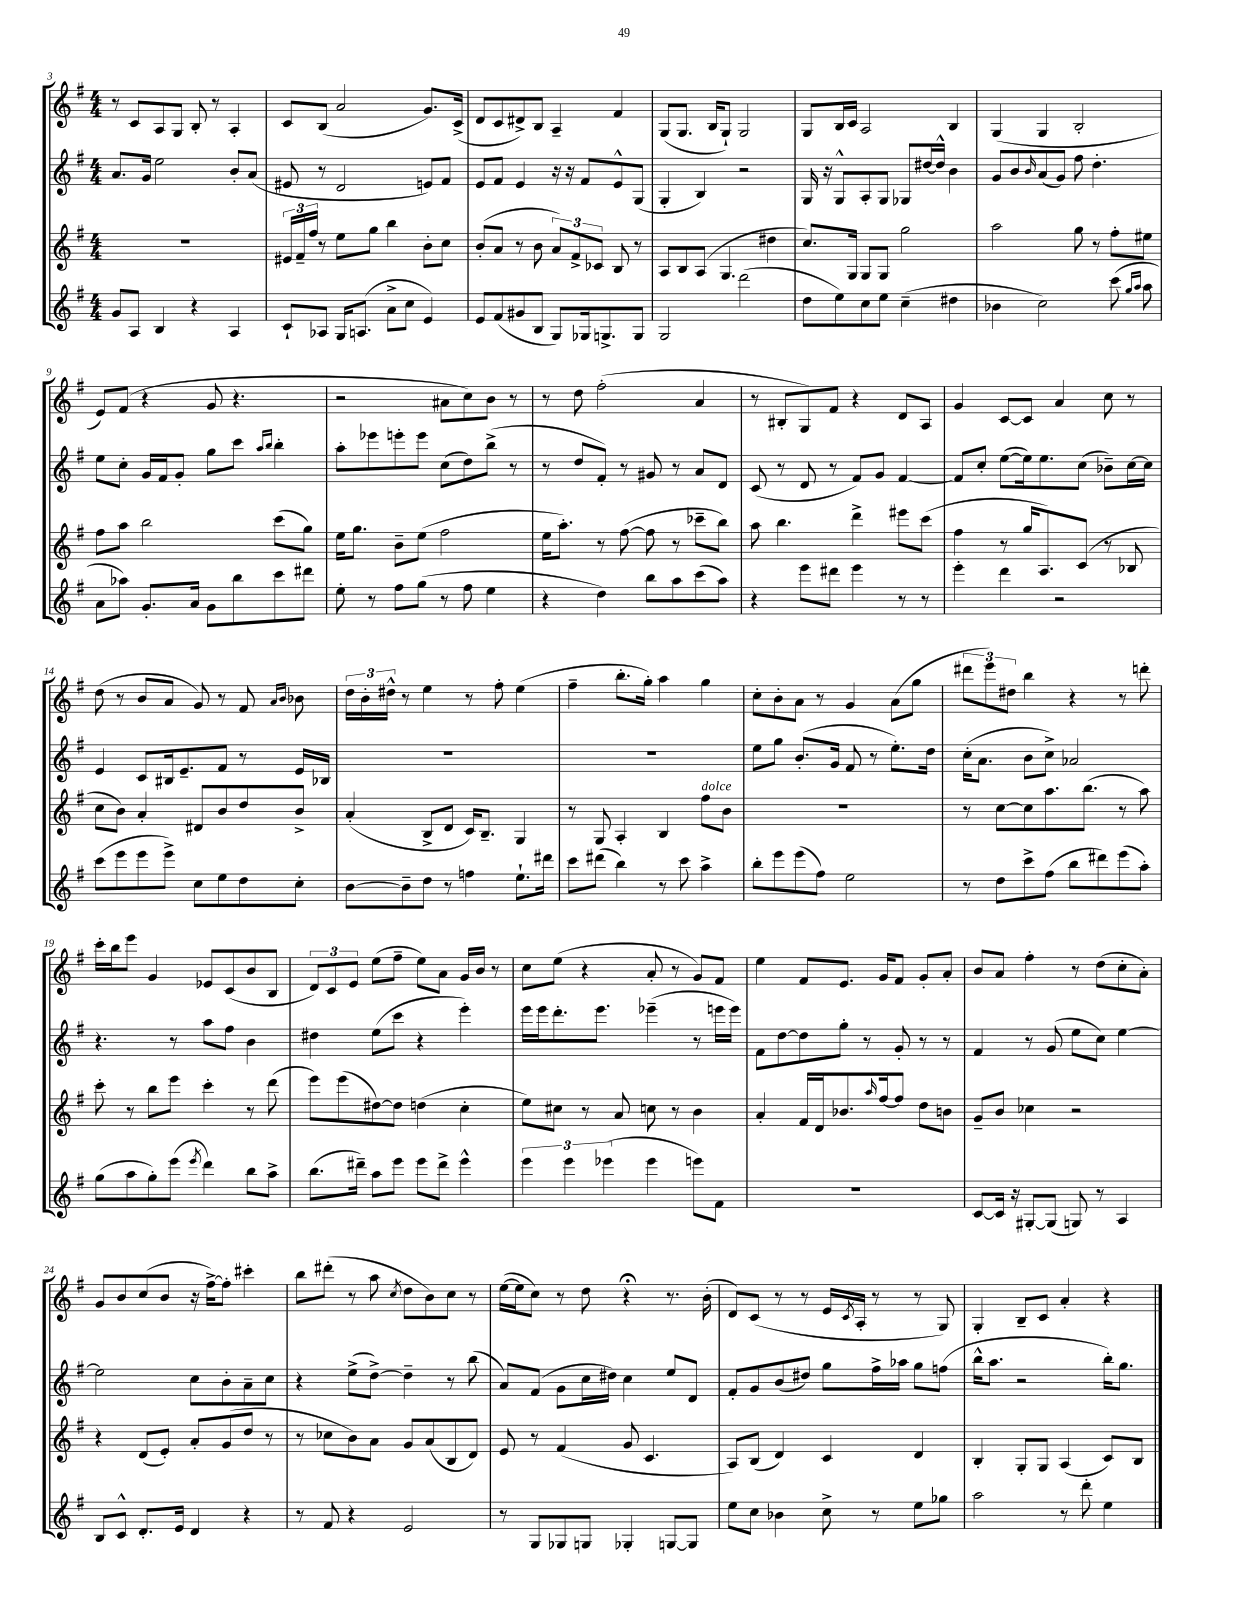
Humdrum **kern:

**kern	**kern	**kern	**kern
*part4	*part3	*part2	*part1
*staff4	*staff3	*staff2	*staff1
*clefG2	*clefG2	*clefG2	*clefG2
*k[f#]	*k[f#]	*k[f#]	*k[f#]
*M4/4	*M4/4	*M4/4	*M4/4
=3	=3	=3	=3
8g/L	1r	8.a/L	8r
8A/J	.	.	8c/L
.	.	16g/Jk	.
4B/	.	2ee\	8A/
.	.	.	8G/J
4r	.	.	8B'/
.	.	.	8r
4A/	.	8b'/L	4A'/
.	.	(8a/J	.
=4	=4	=4	=4
8c`/L	24e#X/LL	8e#X/	8c/L
.	24f#~/	.	.
.	24ff#/JJ	.	.
8A-X/J	8r	8r	(8B/J
16G/KL	8ee\L	2d/	2a/
(8.An/J	.	.	.
.	8gg\J	.	.
8a^\L	4bb\	.	.
8cc\J	.	.	.
4e/)	8b'\L	8en/L)	8.g/L)
.	8cc\J	8f#/J	.
.	.	.	(16c^/Jk
=5	=5	=5	=5
8e/L	(8b'/L	8e/L	8d/L
(8f#/	8a/J	8f#/J	8c/
8g#X/	8r	4e/	8d#X^/)
8B/J	8b\	.	8B/J
8G/L)	12a/L)	16r	4A~/
.	.	16r	.
.	12f#^/	.	.
16G-X/k	.	8f#/L	.
.	12c-X/J	.	.
8.Gn^/	.	.	.
.	8B/	8e^^/	4f#/
8G/J	8r	(8G/J	.
=6	=6	=6	=6
2G/	8A/L	4G'/	(8G/L
.	8B/	.	8.G/J
.	(8A/J	4B/)	.
.	.	.	16B/KL
.	4.G/	.	8G`/J)
(2ddd\	.	2r	2G/
.	4dd#X\	.	.
=7	=7	=7	=7
8dd\L	8.cc/L)	16G/	8G/L
.	.	16r	.
8ee\)	.	8G^^/L	16B/L
.	16G/Jk	.	16c/JJ
8cc\	8G/L	8A'/	2A/
8ee\J	8G/J	8G/J	.
(4cc~\	2gg\	8G-X/L	.
.	.	[16dd#X/L	.
.	.	16dd#^^/JJ]	.
4dd#X\	.	4b\	4B/
=8	=8	=8	=8
4b-X\	2aa\	8g/L	(4G/
.	.	8b/	.
.	.	16qqb/	.
2cc\)	.	(8a/	4G/
.	.	8g/J)	.
.	8gg\	8ff#\	2B'/
.	8r	4.dd'\	.
(8ccc\	8ff#'\L	.	.
16qqgg/LL	.	.	.
16qqaa/JJ	.	.	.
8aa\	8ee#X\J	.	.
!!LO:LB:g=z
=9	=9	=9	=9
8a\L	8ff#\L	8ee\L	8e/L)
8aa-X\J)	8aa\J	8cc'\J	(8f#/J
8.g'/L	2bb\	16g/LL	4r
.	.	16f#/J	.
.	.	8g'/J	.
16a/Jk	.	.	.
8g\L	.	8gg\L	8g/
8bb\	.	8ccc\J	4.r
.	.	16qqaa/LL	.
.	.	16qqbb/JJ	.
8ccc\	(8ccc\L	4bb'\	.
8ddd#X\J	8gg\J)	.	.
=10	=10	=10	=10
8ee'\	16ee\KL	8aa'\L	2r
.	8.gg\J	.	.
8r	.	8eee-X\	.
8ff#\L	8b~\L	8eeen'\	.
(8gg\J	(8ee\J	8eee\J	.
8r	2ff#\	(8cc\L	8a#X\L
8ff#\	.	8dd\)	8cc\)
4ee\	.	(8bb^\J	8b\J
.	.	8r	8r
=11	=11	=11	=11
4r	16ee\KL	8r	8r
.	8.aa'\J)	.	.
.	.	8dd/L	8dd\
4dd\)	8r	8f#'/J)	(2ff#'\
.	([8ff#\	8r	.
8bb\L	8ff#\]	8g#X/	.
8aa\	8r	8r	.
(8ccc\	8ccc-X~\L	8a/L	4a/
8aa\J)	8bb\J)	8d/J	.
=12	=12	=12	=12
4r	8aa\	(8c/	8r
.	4.bb\	8r	8B#X'/L
8eee\L	.	8d/	8G/)
8ddd#X\J	.	8r	8f#/J
4eee\	4ddd^\	8f#/L)	4r
.	.	8g/J	.
8r	8eee#X\L	[4f#/	8d/L
8r	(8ccc\J	.	8A/J
=13	=13	=13	=13
4eee'\	4ff#\	8f#/L]	4g/
.	.	8cc'/J	.
4ddd\	8r	([8ee\L	[8c/L
.	16gg/KL	16ee\k])	8c/J]
.	8.A/)	8.ee\	.
2r	.	.	4a/
.	(8c/J	(8cc\J	.
.	8r	8b-X~\L)	8cc\
.	8B-X/	[16cc\L	8r
.	.	16cc\JJ]	.
!!LO:LB:g=z
=14	=14	=14	=14
(8ccc\L	8cc\L	4e/	(8dd\
8eee\	8b\J)	.	8r
8eee\	4a'/	8c/L	8b/L
8eee^\J)	.	16B#X/k	8a/J
.	.	8.e~/	.
8cc\L	8d#X/L	.	8g/)
8ee\	8b/	8f#/J	8r
8dd\	8dd/	8r	8f#/
.	.	.	16qqa/LL
.	.	.	16qqb/JJ
8cc'\J	8b^/J	16e/LL	8b-X\
.	.	16B-X/JJ	.
=15	=15	=15	=15
[8b\L	(4a'/	1r	24dd\LL
.	.	.	24b'\
.	.	.	24dd#X^^\JJ
8b~\]	.	.	8r
8dd\J	8B^/L	.	4ee\
8r	8d/J	.	.
4ffn\	16c/KL)	.	8r
.	8.B~/J	.	.
.	.	.	8ff#'\
8.ee`\L	4G/	.	(4ee\
16ddd#X\Jk	.	.	.
=16	=16	=16	=16
8ccc\L	8r	1r	4ff#~\
(8ddd#X\J	8G/	.	.
4bb\)	4A'/	.	8.bb'\L
.	.	.	16gg'\Jk)
8r	4B/	.	4aa\
8ccc\	.	.	.
!	!LO:TX:a:i:t=dolce	!	!
4aa^\	8ff#\L	.	4gg\
.	8b\J	.	.
=17	=17	=17	=17
8bb'\L	1r	8ee\L	8cc'\L
8eee\	.	8gg\J	8b'\
(8eee\	.	(8.b'/L	8a\J
8ff#\J)	.	.	8r
.	.	16g/Jk	.
2ee\	.	8f#/	4g/
.	.	8r	.
.	.	8.ee'\L)	(8a\L
.	.	.	8gg\J
.	.	16dd\Jk	.
=18	=18	=18	=18
8r	8r	(16cc'\KL	12ddd#X\L
.	.	8.a\J	.
.	.	.	12eee\)
8dd\L	[8cc\L	.	.
.	.	.	12dd#X\J
8ccc^\	8cc\]	8b\L	4bb\
(8ff#\J	8.aa\	8cc^\J)	.
8bb\L	.	2a-X/	4r
.	(8.bb\J	.	.
8ddd#X\)	.	.	.
(8eee\	8r	.	8r
8aa'\J)	8aa\)	.	8dddn'\
!!LO:LB:g=z
=19	=19	=19	=19
(8gg\L	8ccc'\	4.r	16ccc'\LL
.	.	.	16bb\J
8aa\	8r	.	8eee\J
8gg'\)	8bb\L	.	4g/
(8eee\J	8eee\J	8r	.
8qeee/	.	.	.
4ddd\)	4ccc'\	8aa\L	8e-X/L
.	.	8ff#\J	(8c/
8bb\L	8r	4b\	8b/
8aa^\J	(8ddd\	.	8B/J
=20	=20	=20	=20
(8.bb\L	8eee\L)	4dd#X\	12d/L)
.	.	.	12c/
.	(8eee\	.	.
.	.	.	12e/J
16ddd#X~\Jk)	.	.	.
8aa\L	[8dd#X\)	(8ee\L	(8ee\L
8eee\J	8dd#\J]	8ccc\J	8ff#~\J
8eee\L	(4ddn\	4r	8ee\L)
8ddd#^\J	.	.	8a\J
4eee^^\	4cc'\	4eee'\)	16g/LL
.	.	.	16b/JJ
.	.	.	8r
=21	=21	=21	=21
6eee\	8ee\L)	16eee\LL	8cc\L
.	.	16eee\J	.
.	8cc#X\J	8.ddd'\	(8ee\J
6eee\	.	.	.
.	8r	.	4r
.	.	8.eee\J	.
(6eee-X\	.	.	.
.	8a/	.	.
4eee-\	8ccn\	(4eee-X~\	8a'/
.	8r	.	8r
8eeen\L)	4b\	8r	8g/L)
8f#\J	.	16eeen\LL	8f#/J
.	.	16eee\JJ)	.
=22	=22	=22	=22
1r	4a'/	8f#\L	4ee\
.	.	[8dd\	.
.	16f#/LL	8dd\]	8f#/L
.	16d/J	.	.
.	8.b-X/	8gg'\J	8.e/J
.	.	8r	.
.	16qqaa/	.	.
.	[16ff#/k	.	16g/KL
.	8ff#/J]	8g'/	8f#/J
.	8dd\L	8r	8g'/L
.	8bn\J	8r	8a'/J
=23	=23	=23	=23
[8c/L	8g~/L	4f#/	8b/L
16c/Jk]	8b/J	.	8a/J
16r	.	.	.
[8G#X'/L	4cc-X\	8r	4ff#'\
(8G#/J]	.	(8g/	.
8Gn/)	2r	8ee\L	8r
8r	.	8cc\J)	(8dd\L
4A/	.	[4ee\	8cc'\
.	.	.	8a'\J)
!!LO:LB:g=z
=24	=24	=24	=24
8B/L	4r	2ee\]	8g/L
8c^^/J	.	.	8b/
8.d'/L	(8d/L	.	(8cc/
.	8e'/J)	.	8b/J
16e/Jk	.	.	.
4d/	8a'/L	8cc\L	16r
.	.	.	[16ff#^\KL)
.	(8g/	8b'\	8ff#'\J]
4r	8dd/J	8a~\	4ccc#X'\
.	8r	8cc\J	.
=25	=25	=25	=25
8r	8r	4r	8bb\L
8f#/	8cc-X\L	.	(8ddd#X'\J
4r	8b\)	(8ee^\L	8r
.	8a\J	[8dd^\J)	8aa\
.	.	.	8qcc/
2e/	8g/L	4dd~\]	8dd\L
.	(8a/	.	8b\)
.	8B/	8r	8cc\J
.	8d/J)	(8bb\	8r
=26	=26	=26	=26
8r	8e/	8a/L)	([16ee\LL
.	.	.	16ee\J]
8G/L	8r	(8f#/J	8cc\J)
8G-X/	(4f#/	8g\L	8r
8Gn/J	.	16cc\L	8dd\
.	.	16dd#X\JJ)	.
4G-X'/	8g/	4cc\	4r;<
.	4.c/	.	.
[8Gn/L	.	8ee/L	8.r
8G/J]	.	8d/J	.
.	.	.	(16b'\
=27	=27	=27	=27
8ee\L	8A/L)	8f#'/L	8d/L)
8cc\J	(8B/J	8g/	(8c/J
4b-X\	4d/)	(8b/	8r
.	.	8dd#X/J)	8r
8cc^\	4c/	8gg\L	16e/LL
.	.	.	8qc/
.	.	.	16A'/JJ
8r	.	16ff#^\L	8r
.	.	16aa-X\JJ	.
8ee\L	4d/	8gg\L	8r
8gg-X\J	.	(8ffn\J	8G/)
=28	=28	=28	=28
2aa\	4B'/	16bb^^\KL	4G'/
.	.	8.aa\J	.
.	8G'/L	2r	8B~/L
.	8G/J	.	8c/J
8r	(4A/	.	4a'/
8ddd'\	.	.	.
4ee\	8c/L)	16bb'\KL)	4r
.	.	8.gg\J	.
.	8B/J	.	.
==	==	==	==
*-	*-	*-	*-
